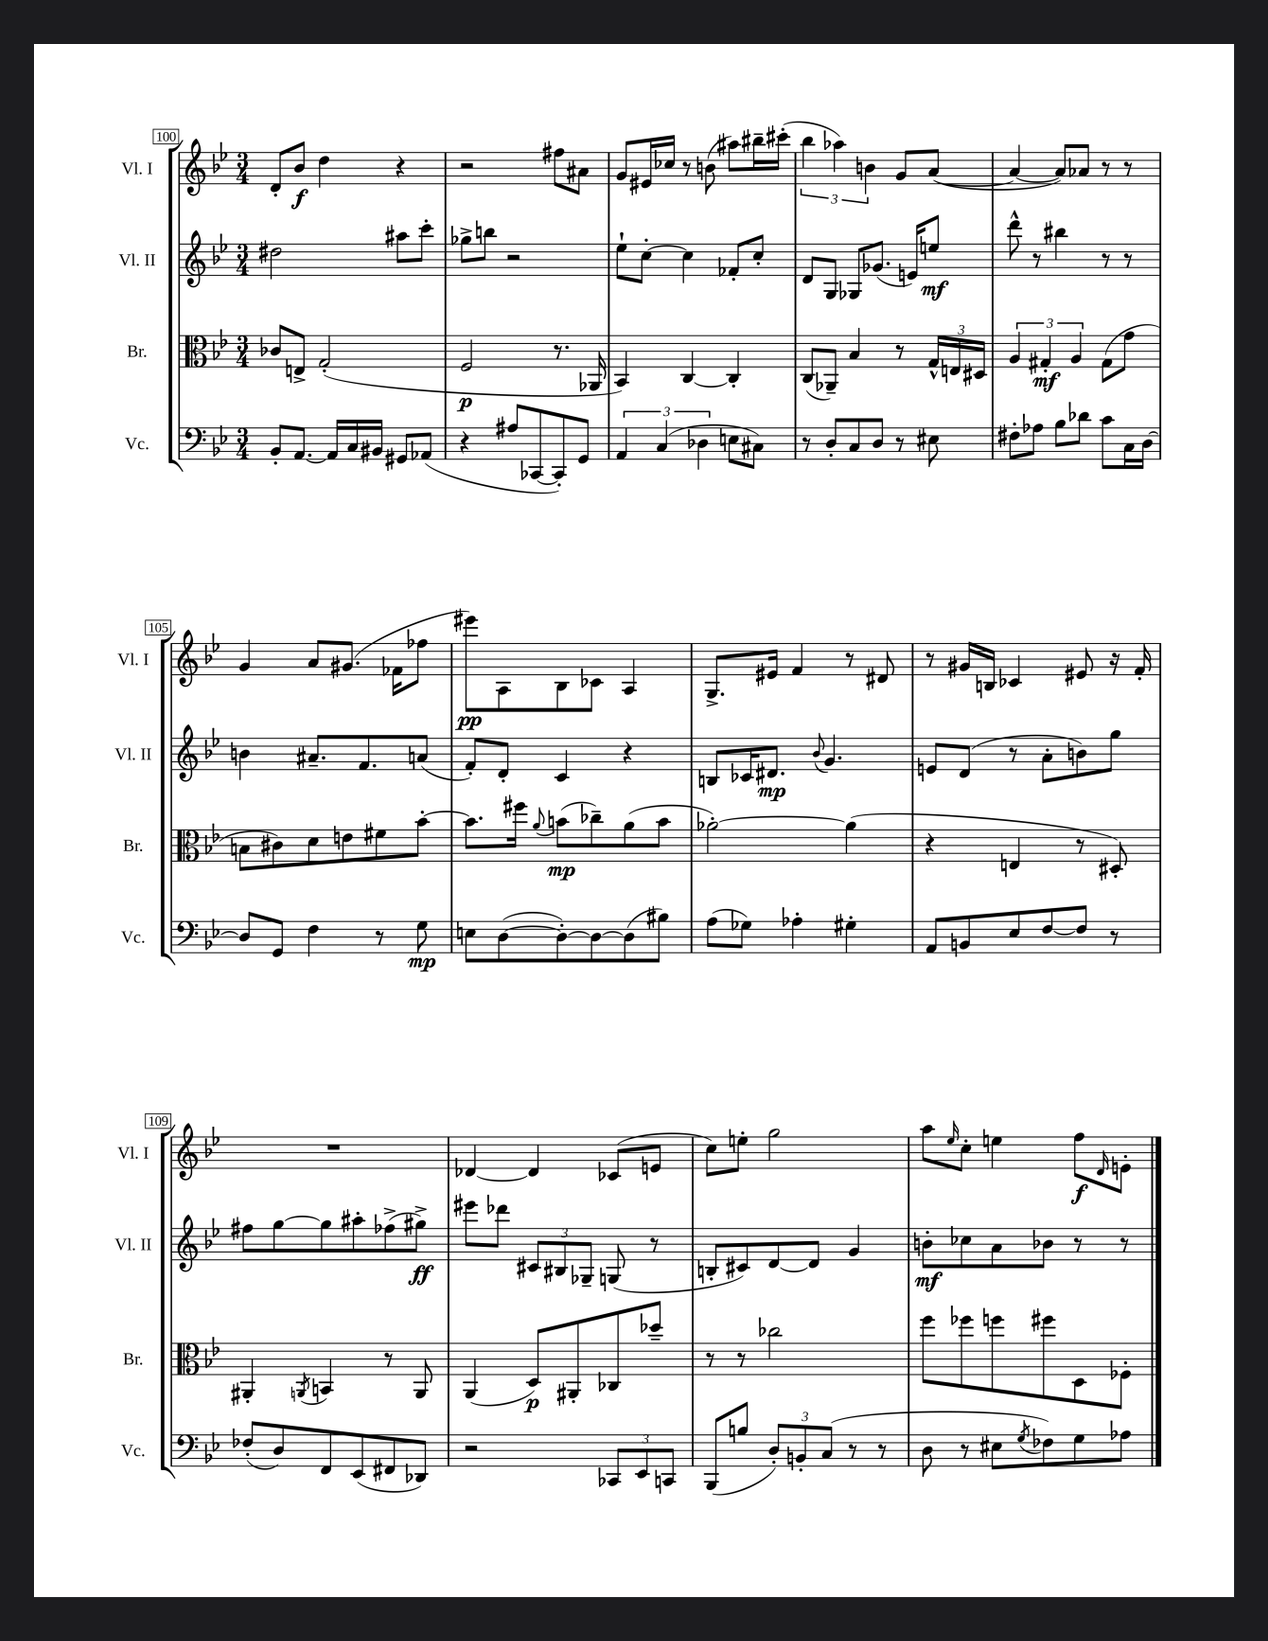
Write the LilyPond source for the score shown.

<<
\new StaffGroup <<
\new Staff = "s0" \with { instrumentName = "Vl. I" shortInstrumentName = "Vl. I" } {
    \clef treble \key bes \major \numericTimeSignature \time 3/4
    d'8-. bes'8\f d''4 r4 |
    r2 fis''8 ais'8 |
    g'8 eis'16 ces''16 r8 b'8( ais''8) bis''16-- cis'''16-.( |
    \tuplet 3/2 { bes''4 aes''4) b'4 } g'8 a'8~( |
    a'4~ a'8) aes'8 r8 r8 |
    g'4 a'8 gis'8.( fes'16 fes''8 |
    eis'''8\pp) a8 bes8 ces'8 a4 |
    g8.-> eis'16 f'4 r8 dis'8 |
    r8 gis'16 b16 ces'4 eis'8 r16 f'16-. |
    R2. |
    des'4~ des'4 ces'8( e'8 |
    c''8) e''8-. g''2 |
    a''8 \grace { ees''16 } c''8-. e''4 f''8\f \grace { d'16 } e'8-. \bar "|." |
}
\new Staff = "s1" \with { instrumentName = "Vl. II" shortInstrumentName = "Vl. II" } {
    \clef treble \key bes \major \numericTimeSignature \time 3/4
    dis''2 ais''8 c'''8-. |
    ges''8-> b''8 r2 |
    ees''8-! c''8~-. c''4 fes'8-. c''8-. |
    d'8 g8 ges8 ges'8.( e'16) e''8\mf |
    d'''8-^ r8 bis''4 r8 r8 |
    b'4 ais'8.-- f'8. a'8( |
    f'8-.) d'8-. c'4 r4 |
    b8 ces'16 dis'8.\mp \appoggiatura { bes'8 } g'4. |
    e'8 d'8( r8 a'8-. b'8) g''8 |
    fis''8 g''8~ g''8 ais''8-. fes''8->( gis''8->\ff) |
    eis'''8 des'''8 \tuplet 3/2 { cis'8 bis8 ges8-- } g8( r8 |
    b8-. cis'8) d'8~ d'8 g'4 |
    b'8-.\mf ces''8 a'8 bes'8 r8 r8 \bar "|." |
}
\new Staff = "s2" \with { instrumentName = "Br." shortInstrumentName = "Br." } {
    \clef alto \key bes \major \numericTimeSignature \time 3/4
    ces'8 e8-> g2-.( |
    f2\p r8. aes,16 |
    bes,4) c4~ c4-. |
    c8( aes,8--) bes4 r8 \tuplet 3/2 { g16-^ e16 dis16 } |
    \tuplet 3/2 { a4 gis4-.\mf a4 } gis8( g'8 |
    b8 cis'8) d'8 e'8 fis'8 bes'8~-. |
    bes'8. fis''16 \appoggiatura { a'8 } b'8\mp( ces''8--) a'8( b'8 |
    aes'2~-.) aes'4( |
    r4 e4 r8 dis8-.) |
    ais,4-. \acciaccatura { a,8 } b,4 r8 a,8 |
    a,4( d8\p) ais,8-. ces8 des''8-- |
    r8 r8 ces''2 |
    f''8 fes''8 f''8 fis''8 d8 fes8-. \bar "|." |
}
\new Staff = "s3" \with { instrumentName = "Vc." shortInstrumentName = "Vc." } {
    \clef bass \key bes \major \numericTimeSignature \time 3/4
    bes,8-. a,8.~ a,16 c16 bis,16 gis,8 aes,8( |
    r4 ais8 ces,8~ ces,8-.) g,8 |
    \tuplet 3/2 { a,4 c4( des4 } e8 cis8) |
    r8 d8-. c8 d8 r8 eis8 |
    fis8-. aes8 bes8 des'8 c'8 c16 d16~ |
    d8 g,8 f4 r8 g8\mp |
    e8 d8~( d8~-.) d8~ d8( bis8) |
    a8( ges8) aes4-. gis4-. |
    a,8 b,8 ees8 f8~ f8 r8 |
    fes8-.( d8) f,8 ees,8( fis,8 des,8) |
    r2 \tuplet 3/2 { ces,8 ees,8 c,8 } |
    bes,,8( b8 \tuplet 3/2 { d8-.) b,8-. c8( } r8 r8 |
    d8 r8 eis8 \acciaccatura { g8 } fes8) g8 aes8 \bar "|." |
}
>>
>>
\layout { \context { \Score currentBarNumber = #100 \override BarNumber.stencil = #(make-stencil-boxer 0.1 0.3 ly:text-interface::print) } }
